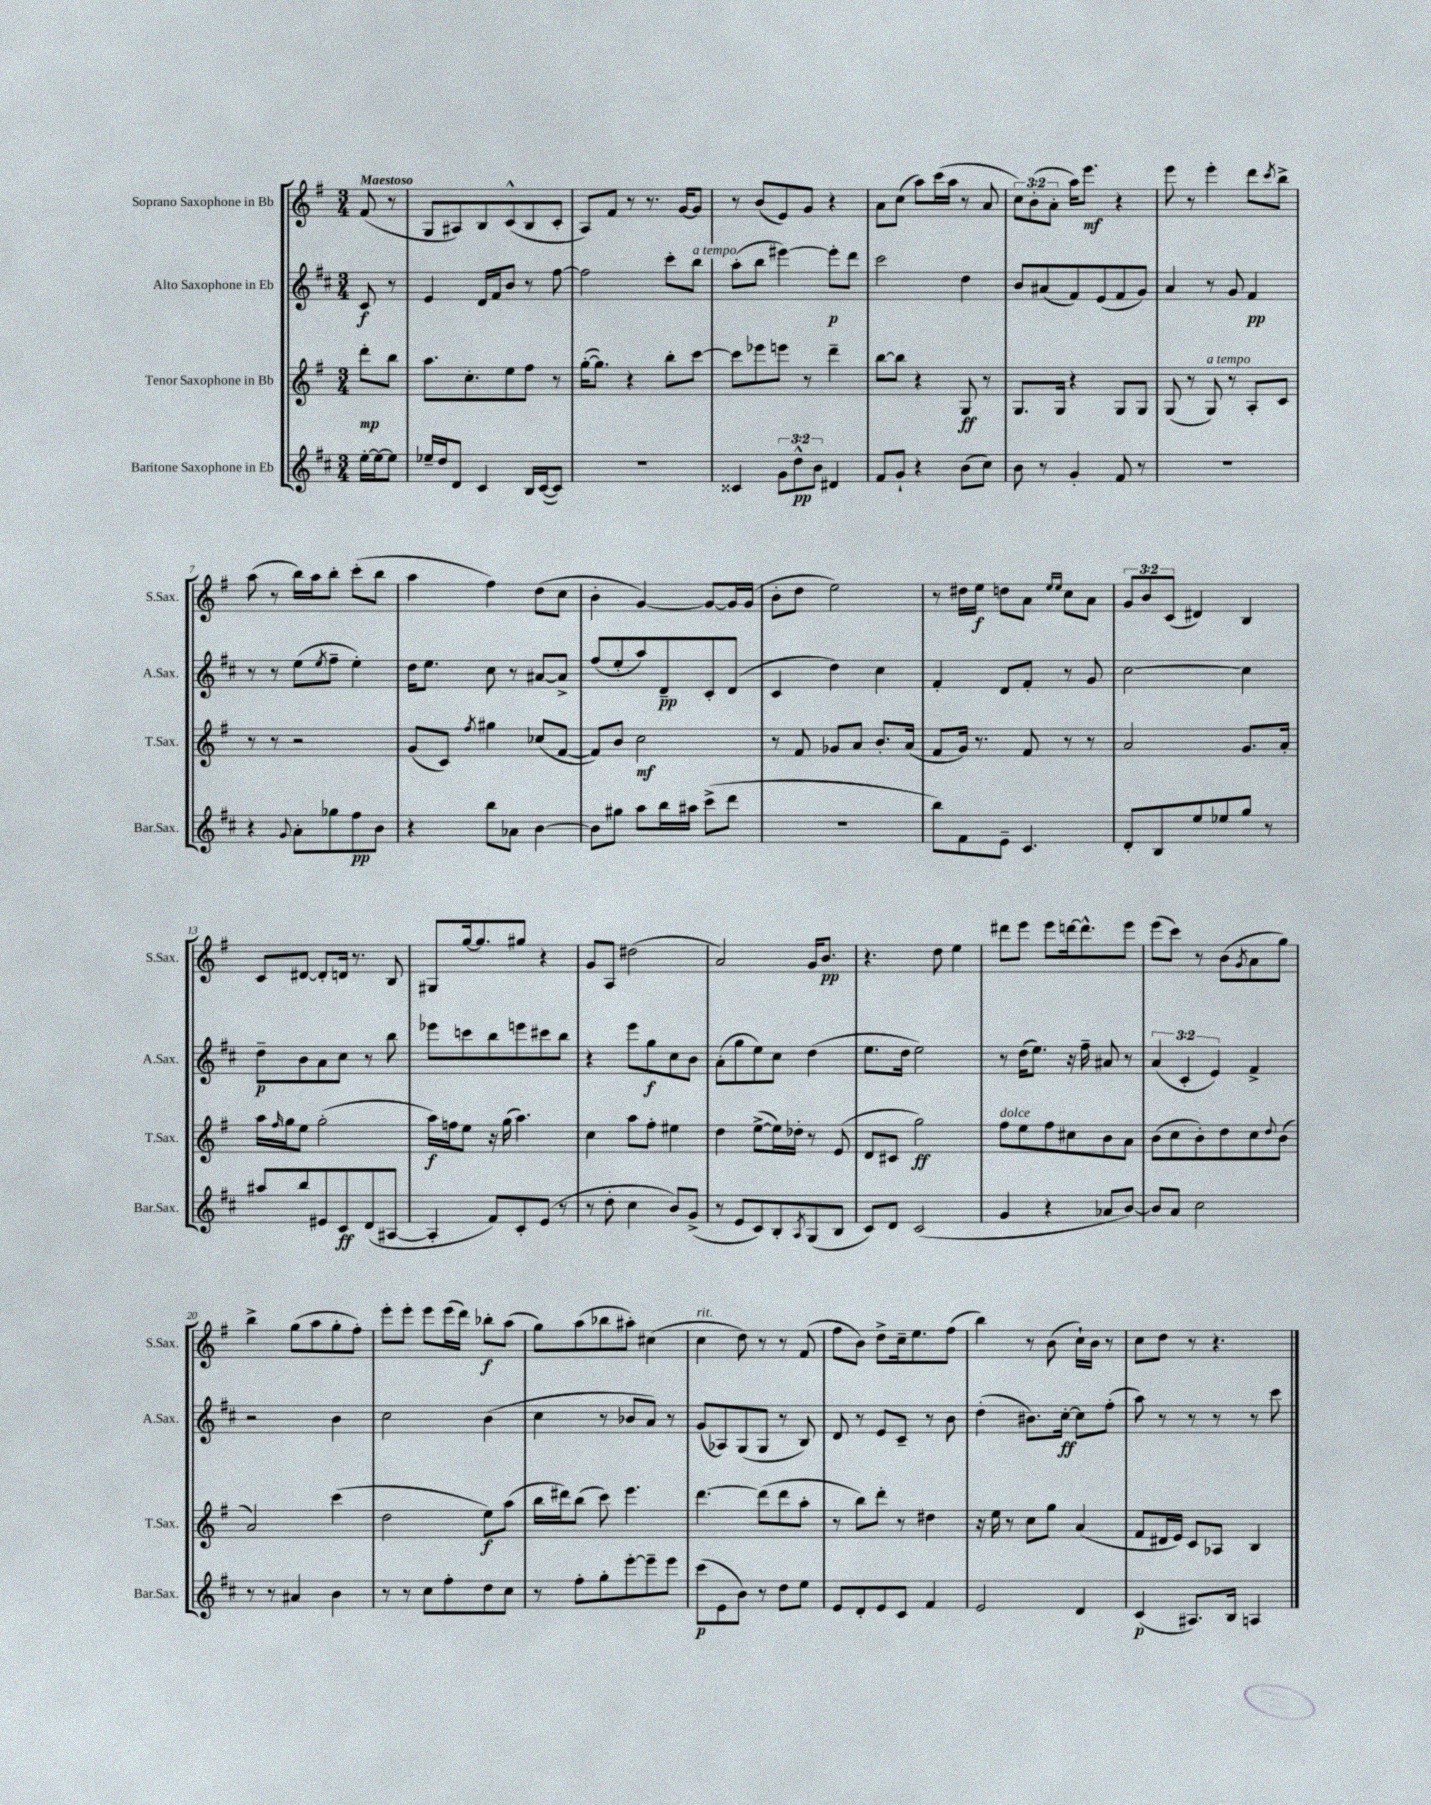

**kern	**dynam	**kern	**dynam	**kern	**dynam	**kern	**dynam
*part4	*part4	*part3	*part3	*part2	*part2	*part1	*part1
*staff4	*staff4	*staff3	*staff3	*staff2	*staff2	*staff1	*staff1
*I"Baritone Saxophone in Eb	*	*I"Tenor Saxophone in Bb	*	*I"Alto Saxophone in Eb	*	*I"Soprano Saxophone in Bb	*
*I'Bar.Sax.	*	*I'T.Sax.	*	*I'A.Sax.	*	*I'S.Sax.	*
*clefG2	*	*clefG2	*	*clefG2	*	*clefG2	*
*k[f#c#]	*	*k[f#]	*	*k[f#c#]	*	*k[f#]	*
*M3/4	*	*M3/4	*	*M3/4	*	*M3/4	*
=	=	=	=	=	=	=	=
!	!	!	!	!	!	!LO:TX:a:B:t=Maestoso	!
[16ee'\LL	.	8ddd'\L	mp	8c#/	f	(8f#/	.
16ee\J_	.	.	.	.	.	.	.
8ee\J]	.	8bb\J	.	8r	.	8r	.
=1	=1	=1	=1	=1	=1	=1	=1
16ee-X~/LL	.	8.aa\L	.	4e/	.	8G/L	.
16dd/J	.	.	.	.	.	.	.
8d/J	.	.	.	.	.	8A#X/)	.
.	.	8.cc'\	.	.	.	.	.
4c#/	.	.	.	16d/LL	.	8B/	.
.	.	.	.	16f#/J	.	.	.
.	.	8ee\	.	8b/J	.	(8c^^/	.
16B/LL	.	8ff#\J	.	8r	.	8B/	.
([16c#/J	.	.	.	.	.	.	.
8c#/J])	.	8r	.	[8ff#\	.	8c'/J	.
=2	=2	=2	=2	=2	=2	=2	=2
2.r	.	([16gg'\KL	.	2ff#\]	.	8A/L)	.
.	.	8.gg\J])	.	.	.	.	.
.	.	.	.	.	.	8f#/J	.
.	.	4r	.	.	.	8r	.
.	.	.	.	.	.	8.r	.
.	.	8bb'\L	.	8ccc#'\L	.	.	.
.	.	.	.	.	.	[16g/KL	.
!	!	!	!	!LO:TX:a:i:t=a tempo	!	!	!
.	.	[8ccc\J	.	8bb\J	.	8g/J]	.
=3	=3	=3	=3	=3	=3	=3	=3
4c##X/	.	8ccc\L]	.	(8aa'\L	.	8r	.
.	.	8eee-X\	.	8bb\J	.	(8b/L	.
12g\L	.	8eeen\J	.	[4eee#X\)	.	8e/)	.
12dd^^\	pp	.	.	.	.	.	.
.	.	8r	.	.	.	8g/J	.
12b\J	.	.	.	.	.	.	.
4d#X/	.	4ddd~\	.	8eee#'\L]	p	4r	.
.	.	.	.	8ddd\J	.	.	.
=4	=4	=4	=4	=4	=4	=4	=4
8f#/L	.	[8bb\L	.	2ccc#\	.	8a\L	.
8g`/J	.	8bb\J]	.	.	.	(8cc\J	.
4r	.	4r	.	.	.	8aa\L)	.
.	.	.	.	.	.	(16ccc\L	.
.	.	.	.	.	.	16aa\JJ	.
(8b\L	.	8G/	ff	4dd\	.	8r	.
8cc#\J)	.	8r	.	.	.	8a/	.
=5	=5	=5	=5	=5	=5	=5	=5
8b\	.	8.G/L	.	8b/L	.	12cc\L)	.
.	.	.	.	.	.	(12b'\	.
8r	.	.	.	(8a#X/	.	.	.
.	.	.	.	.	.	12a'\J	.
.	.	16G/Jk	.	.	.	.	.
4g'/	.	4r	.	8f#/)	.	16aa\KL)	.
.	.	.	.	.	.	8.eee\J	mf
.	.	.	.	(8e/	.	.	.
8f#/	.	8G/L	.	8f#/	.	4r	.
8r	.	8G/J	.	8g/J)	.	.	.
=6	=6	=6	=6	=6	=6	=6	=6
2.r	.	(8G/	.	4a/	.	8eee\	.
.	.	8r	.	.	.	8r	.
!	!	!LO:TX:a:i:t=a tempo	!	!	!	!	!
.	.	8G/)	.	8r	.	4eee'\	.
.	.	8r	.	8g/	.	.	.
.	.	8A'/L	.	4f#/	pp	8ddd\L	.
.	.	.	.	.	.	8qccc/	.
.	.	8c/J	.	.	.	8bb^\J	.
!!LO:LB:g=z
=7	=7	=7	=7	=7	=7	=7	=7
4r	.	8r	.	8r	.	(8aa\	.
.	.	8r	.	8r	.	8r	.
8qqg/	.	.	.	.	.	.	.
8a'\L	.	2r	.	(8ee\L	.	16bb\LL)	.
.	.	.	.	.	.	16aa\J	.
.	.	.	.	8qee/	.	.	.
8gg-X\	.	.	.	8ff#~\J	.	8bb'\J	.
8ff#\	pp	.	.	4ee'\)	.	(8ccc'\L	.
8b\J	.	.	.	.	.	8bb\J	.
=8	=8	=8	=8	=8	=8	=8	=8
4r	.	(8g/L	.	16dd\KL	.	4aa\	.
.	.	.	.	8.ee\J	.	.	.
.	.	8c/J)	.	.	.	.	.
.	.	8qff#/	.	.	.	.	.
8bb\L	.	4gg#X\	.	8cc#\	.	4ff#\)	.
8a-X\J	.	.	.	8r	.	.	.
[4b\	.	(8cc-X/L	.	[8a#X/L	.	(8dd\L	.
.	.	[8f#/J	.	8a#^/J]	.	8cc\J	.
=9	=9	=9	=9	=9	=9	=9	=9
8b\L]	.	8f#/L])	.	(8ff#/L	.	4b'\	.
8gg#X\J	.	8b/J	.	8ee'/	.	.	.
8aa\L	.	2cc\	mf	8aa/)	.	[4g/)	.
16bb\L	.	.	.	8d~/	pp	.	.
16aa#X\JJ	.	.	.	.	.	.	.
(8ccc#^\L	.	.	.	8c#'/	.	8g/L_	.
8ddd\J	.	.	.	(8d/J	.	16g/L]	.
.	.	.	.	.	.	(16g/JJ	.
=10	=10	=10	=10	=10	=10	=10	=10
2.r	.	8r	.	4c#/	.	8b'\L	.
.	.	8f#/	.	.	.	8dd\J	.
.	.	8g-X/L	.	4dd\)	.	2ee\)	.
.	.	8a/J	.	.	.	.	.
.	.	8.b'/L	.	4cc#\	.	.	.
.	.	(16a/Jk	.	.	.	.	.
=11	=11	=11	=11	=11	=11	=11	=11
8bb\L)	.	8f#/L	.	4f#'/	.	8r	.
8f#\	.	16g/Jk)	.	.	.	16dd#X\LL	.
.	.	8.r	.	.	.	16ee\JJ	f
8e~\J	.	.	.	8d/L	.	8ddn\L	.
4.c#/	.	8f#/	.	8f#'/J	.	8a\J	.
.	.	.	.	.	.	16qqee/LL	.
.	.	.	.	.	.	16qqee/JJ	.
.	.	8r	.	8r	.	8cc\L	.
.	.	8r	.	8g/	.	8a\J	.
=12	=12	=12	=12	=12	=12	=12	=12
8d'/L	.	2a/	.	[2cc#\	.	12g/L	.
.	.	.	.	.	.	12b/	.
8B/	.	.	.	.	.	.	.
.	.	.	.	.	.	(12c/J	.
8ee/	.	.	.	.	.	4d#X/)	.
8ee-X/	.	.	.	.	.	.	.
8gg/J	.	8.g/L	.	4cc#\]	.	4B/	.
8r	.	.	.	.	.	.	.
.	.	16a'/Jk	.	.	.	.	.
!!LO:LB:g=z
=13	=13	=13	=13	=13	=13	=13	=13
8aa#X/L	.	16aa\LL	.	8dd~\L	p	8c/L	.
.	.	16qqff#/	.	.	.	.	.
.	.	16gg\J	.	.	.	.	.
8bb/	.	8ee\J	.	8b\	.	[8d#X/J	.
8e#X/	.	(2gg'\	.	8a\	.	8d#'/L]	.
8c#/	ff	.	.	8cc#\J	.	16dn/Jk	.
.	.	.	.	.	.	8.r	.
(8d/	.	.	.	8r	.	.	.
[8A#X/J	.	.	.	8bb\	.	8B/	.
=14	=14	=14	=14	=14	=14	=14	=14
4A#'/]	.	16aa\LL)	f	8eee-X\L	.	8G#X/L	.
.	.	16ffn\J	.	.	.	.	.
.	.	8ee\J	.	8cccn\	.	[16gg/k	.
.	.	.	.	.	.	8.gg/]	.
8f#/L)	.	16r	.	8bb\	.	.	.
.	.	(16gg\	.	.	.	.	.
8c#'/	.	4.aa\)	.	8eeen\	.	8gg#X/J	.
(8e/J	.	.	.	8ccc#X\	.	4r	.
8r	.	.	.	8bb\J	.	.	.
=15	=15	=15	=15	=15	=15	=15	=15
8r	.	4cc\	.	4r	.	8g/L	.
8dd'\	.	.	.	.	.	8A/J	.
4cc#\	.	8aa\L	.	8eee\L	.	(2dd#X\	.
.	.	8ff#'\J	.	8gg\	f	.	.
8b/L)	.	4ee#X\	.	8cc#\	.	.	.
(8g^/J	.	.	.	8b\J	.	.	.
=16	=16	=16	=16	=16	=16	=16	=16
8r	.	4dd\	.	(8a'\L	.	2a/)	.
8e/L	.	.	.	8gg\	.	.	.
8c#/)	.	([8ee^\L	.	8ee\)	.	.	.
8B'/	.	16ee\L])	.	8cc#\J	.	.	.
.	.	16dd-X'\JJ	.	.	.	.	.
8qA/	.	.	.	.	.	.	.
(8G/	.	8r	.	(4dd\	.	16g/KL	.
.	.	.	.	.	.	8.b/J	pp
8B/J	.	(8e/	.	.	.	.	.
=17	=17	=17	=17	=17	=17	=17	=17
8c#/L)	.	8d/L	.	8.ee\L	.	4.r	.
8d/J	.	8c#X/J	.	.	.	.	.
.	.	.	.	16dd\Jk	.	.	.
(2c#/	.	2gg\)	ff	2ee\)	.	.	.
.	.	.	.	.	.	8dd\	.
.	.	.	.	.	.	4ee\	.
=18	=18	=18	=18	=18	=18	=18	=18
!	!	!LO:TX:a:i:t=dolce	!	!	!	!	!
4g/	.	8ff#\L	.	8r	.	8ddd#X\L	.
.	.	8ee\	.	(16dd\KL	.	8eee\J	.
.	.	.	.	8.ee\J)	.	.	.
4r	.	8ff#\	.	.	.	8eee\L	.
.	.	8cc#X\	.	16r	.	[16dddn\k	.
.	.	.	.	16ff#~\	.	8.ddd^^\]	.
8a-X/L	.	8b\	.	8a#X/	.	.	.
[8b/J)	.	8a\J	.	8r	.	8eee\J	.
=19	=19	=19	=19	=19	=19	=19	=19
8b/L]	.	(8b\L	.	(6a/	.	(8eee\L	.
8a/J	.	8cc\	.	.	.	8ccc\J)	.
.	.	.	.	6c#'/	.	.	.
2cc#\	.	8b'\)	.	.	.	8r	.
.	.	.	.	6e/)	.	.	.
.	.	8dd\	.	.	.	(8b\L	.
.	.	.	.	.	.	8qg/	.
.	.	8cc\	.	4f#^/	.	8a\	.
.	.	8qqdd/	.	.	.	.	.
.	.	(8b\J	.	.	.	8gg\J)	.
!!LO:LB:g=z
=20	=20	=20	=20	=20	=20	=20	=20
8r	.	2a/)	.	2r	.	4bb^\	.
8r	.	.	.	.	.	.	.
4a#X/	.	.	.	.	.	(8gg\L	.
.	.	.	.	.	.	8aa\	.
4b\	.	(4ccc\	.	4b\	.	8gg'\	.
.	.	.	.	.	.	8ff#'\J)	.
=21	=21	=21	=21	=21	=21	=21	=21
8r	.	2dd\	.	2cc#\	.	8eee'\L	.
8r	.	.	.	.	.	8eee'\J	.
8cc#\L	.	.	.	.	.	8eee\L	.
8ff#'\	.	.	.	.	.	(16eee\L	.
.	.	.	.	.	.	16ddd\JJ)	.
8dd\	.	8ee\L)	f	(4b\	.	8bb-X'\L	f
8cc#\J	.	(8aa\J	.	.	.	(8aa\J	.
=22	=22	=22	=22	=22	=22	=22	=22
8r	.	16bb\LL	.	4cc#\	.	8gg\L)	.
.	.	16ddd#X\J)	.	.	.	.	.
8ff#'\L	.	(8bb\J	.	.	.	(8aa\	.
8gg'\	.	8ccc\)	.	8r	.	8bb-X\	.
[8eee'\	.	4.eee\	.	8b-X/L	.	8aa#X'\J)	.
8eee~\]	.	.	.	8a/J)	.	(4cc#X\	.
8eee\J	.	.	.	8r	.	.	.
=23	=23	=23	=23	=23	=23	=23	=23
!	!	!	!	!	!	!LO:TX:a:i:t=rit.	!
(8ccc#\L	p	[4.ddd\	.	(8g/L	.	4cc\	.
8e\	.	.	.	8A-X/)	.	.	.
8b\J)	.	.	.	(8G/	.	8dd\)	.
8r	.	(8ddd\L]	.	8G/J	.	8r	.
8dd\L	.	8ddd\	.	8r	.	8r	.
8ee\J	.	8aa'\J	.	8B/)	.	(8f#/	.
=24	=24	=24	=24	=24	=24	=24	=24
8e/L	.	8r	.	8d/	.	8ff#\L	.
8d'/	.	8bb\L)	.	8r	.	8b\J)	.
8e/	.	8ddd'\J	.	8e/L	.	8dd^\L	.
8c#/J	.	8r	.	8c#~/J	.	16cc~\k	.
.	.	.	.	.	.	8.ee\	.
4f#/	.	4dd#X\	.	8r	.	.	.
.	.	.	.	8b\	.	(8ff#\J	.
=25	=25	=25	=25	=25	=25	=25	=25
2e/	.	16r	.	(4dd'\	.	4bb\)	.
.	.	16ee\	.	.	.	.	.
.	.	8r	.	.	.	.	.
.	.	8cc\L	.	8.b#X\L)	.	8r	.
.	.	8gg\J	.	.	.	(8b\	.
.	.	.	.	[16cc#'\Jk	ff	.	.
4d/	.	(4a/	.	8cc#\L]	.	16cc`\LL)	.
.	.	.	.	.	.	16b\JJ	.
.	.	.	.	(8ff#'\J	.	8r	.
=26	=26	=26	=26	=26	=26	=26	=26
(4c#/	p	8f#/L	.	8aa\)	.	8cc\L	.
.	.	16d#X/L	.	8r	.	8dd\J	.
.	.	16e/JJ)	.	.	.	.	.
8.A#X/L)	.	8c/L	.	8r	.	8r	.
.	.	8A-X/J	.	8r	.	4.r	.
16B/Jk	.	.	.	.	.	.	.
4An/	.	4B/	.	8r	.	.	.
.	.	.	.	8ccc#\	.	.	.
==	==	==	==	==	==	==	==
*-	*-	*-	*-	*-	*-	*-	*-
